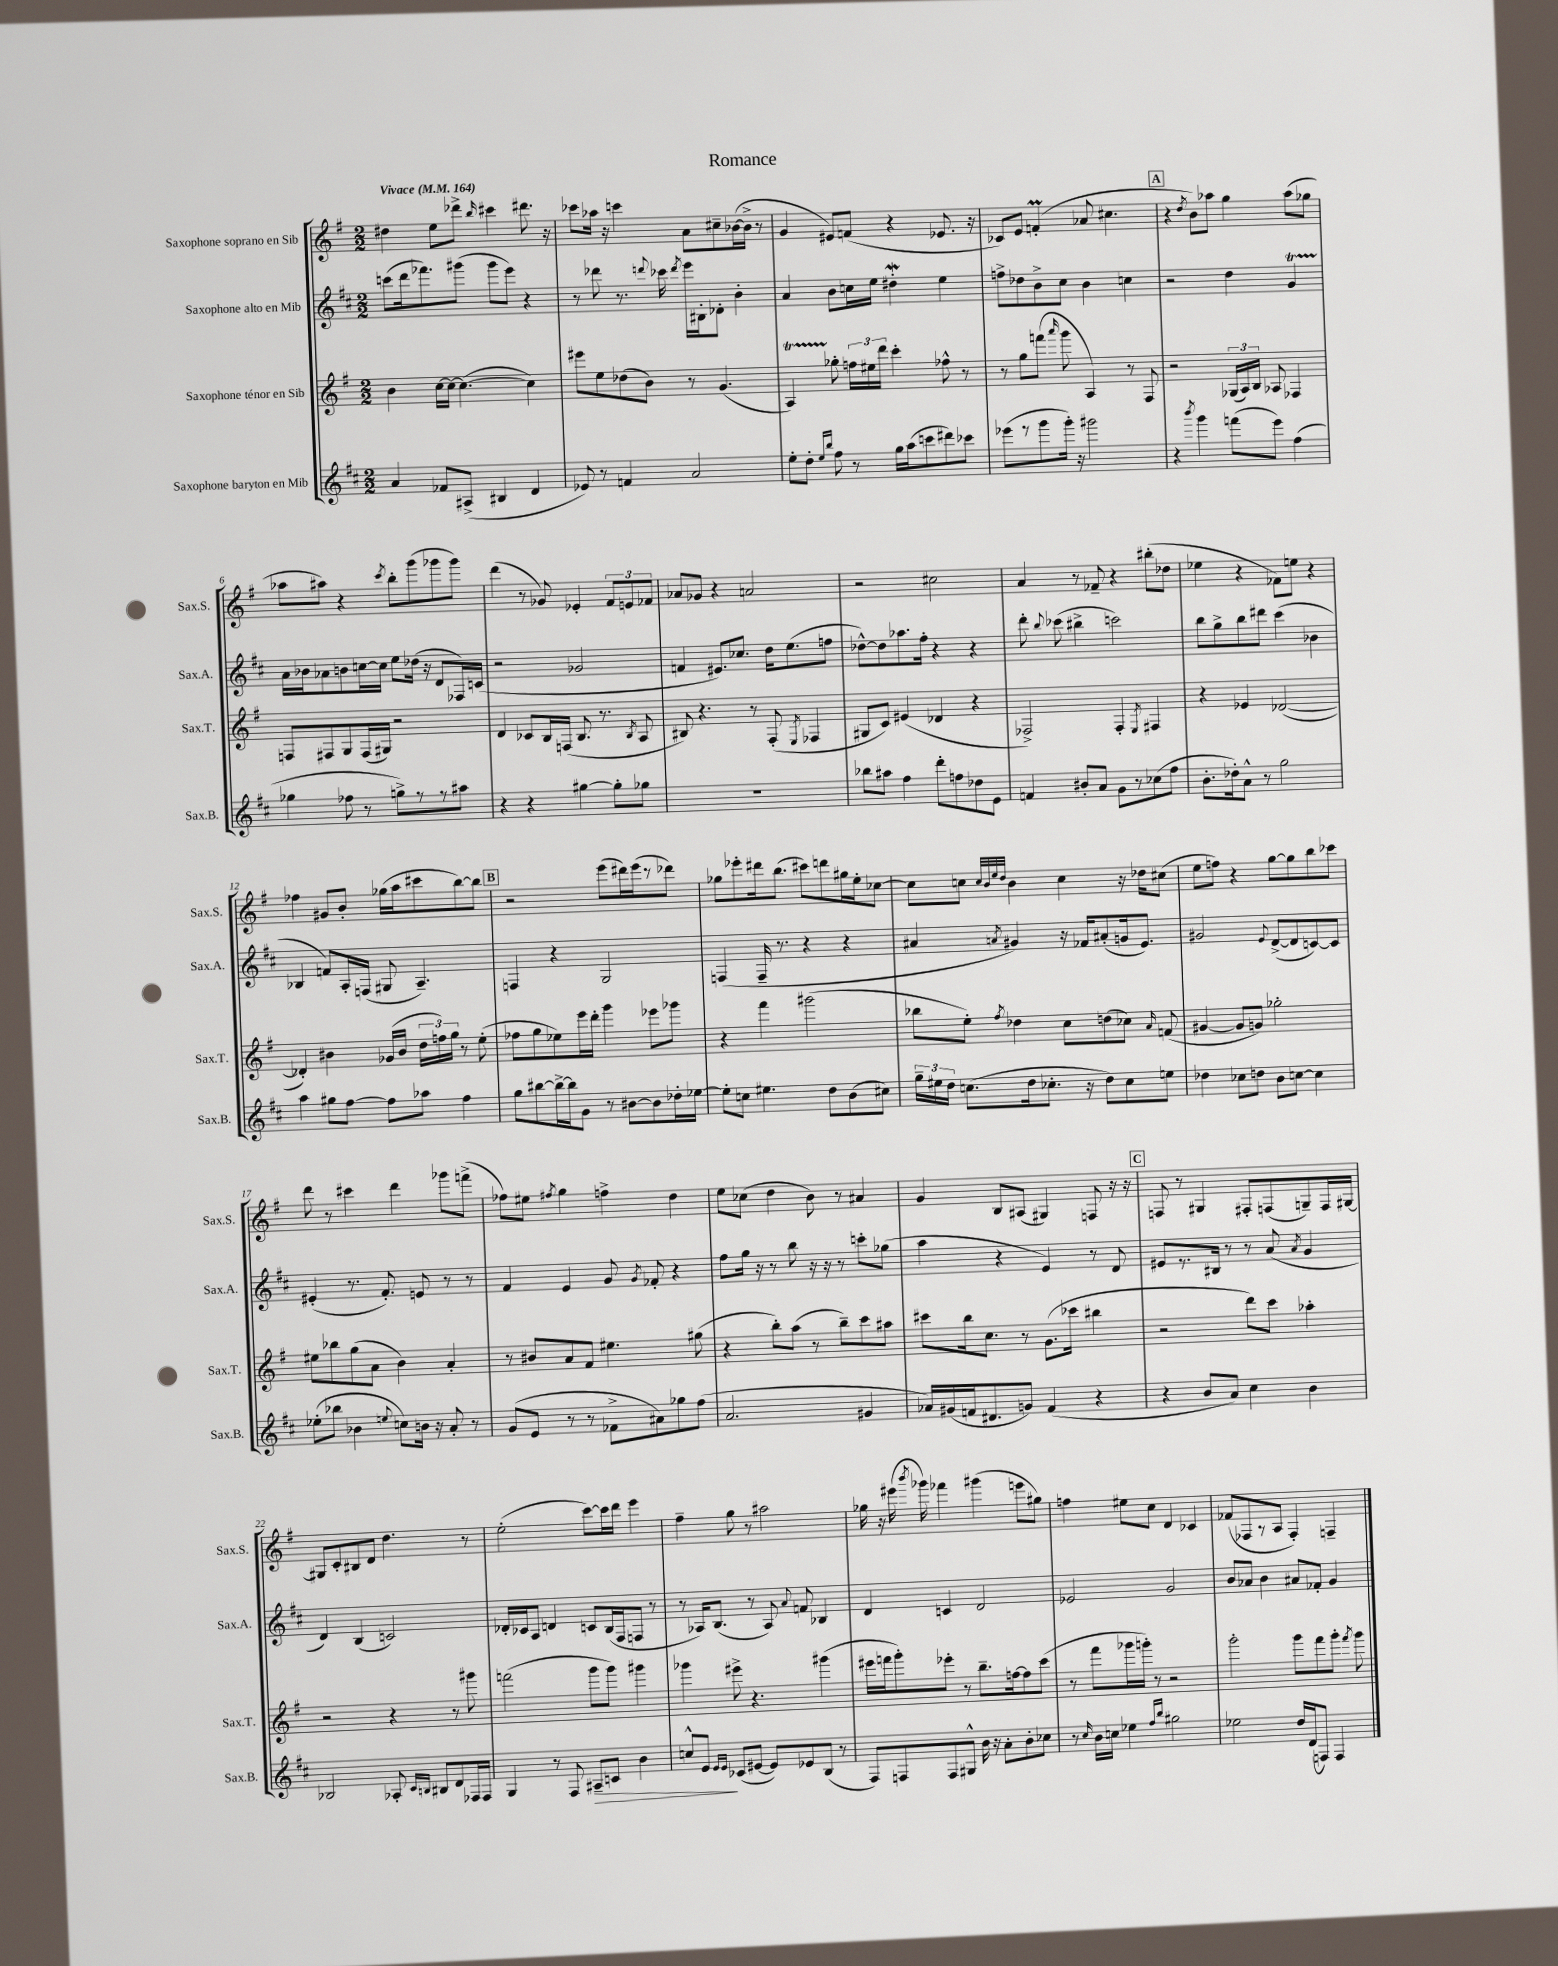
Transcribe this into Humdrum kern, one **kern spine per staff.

**kern	**kern	**kern	**kern
*staff4	*staff3	*staff2	*staff1
*clefG2	*clefG2	*clefG2	*clefG2
*k[f#c#]	*k[f#]	*k[f#c#]	*k[f#]
*M2/2	*M2/2	*M2/2	*M2/2
*MM164	*MM164	*MM164	*MM164
4a	4b	(8ccc	4dd#
.	.	16ddd	.
.	.	8.fff-)	.
8f-	[16cc	.	8ee
.	16cc_	.	.
(8A#^	(4.cc_	(8ggg#	8ddd-^
.	.	.	16qqbb
4B#	.	8ggg#	4ccc#
.	.	8eee)	.
4d	4cc])	4r	8.ddd#
.	.	.	16r
=	=	=	=
8e-)	8eee#	8r	8ccc-
8r	8ee	8ddd-	16aa-
.	.	.	16r
4f	(8dd-	8.r	4ccc
.	8b)	.	.
.	.	8qqddd	.
.	.	16ccc-	.
.	.	8qddd	.
2a	8r	16eee	8a
.	.	16B#'	.
.	(4.g	8d-'	8cc#~
.	.	4b'	([16b-
.	.	.	16b-^]
.	.	.	8r
=	=	=	=
8ee'	4A)	4a	4g
8dd'	.	.	.
16qqee	.	.	.
16qqbb	.	.	.
8ff#	8gg-'	8b	8e#)
8r	24ff	16cc	(8f
.	24ee#	.	.
.	.	16ee	.
.	24ddd	.	.
16gg	4ccc'	4dd#'	4r
(16aa	.	.	.
8ccc	.	.	.
8ddd#)	8ff-^^	4ee	8.e-
8ccc-	8r	.	.
.	.	.	16r
=	=	=	=
(8eee-	8r	8ff^	8c-)
8r	8gg	8dd-	8e
8ggg	(8fff	8b^	(4f'
.	16qqaaa	.	.
16ggg')	8ggg	8cc#	.
16r	.	.	.
2ggg#	4A)	4b	8a-
.	.	.	4.cc#
.	8r	4cc	.
.	8F#	.	.
=	=	=	=
4r	2r	2r	4r
8qbbb	.	.	8qdd
4ggg	.	.	8b)
.	.	.	8aa-
(8fff	(24G-	4dd	4gg
.	24A)	.	.
.	24B	.	.
8eee)	8A-	.	.
(4ff#	4F-	4g	(8aa-
.	.	.	8gg-
=	=	=	=
4gg-	8F	16a	8aa-
.	.	16b-	.
.	8F#	8a-	8aa#)
8ff-	8G	8b	4r
8r	(16F#	[16cc	.
.	16G#)	16cc]	.
.	.	.	8qccc
8gg^)	2r	8ee	8bb'
8r	.	(16dd-	(8ggg
.	.	16r	.
8r	.	8d	8ggg-
8aa#	.	16F-)	8ggg-)
.	.	(16c	.
=	=	=	=
4r	4d	2r	(4ddd
4r	8c-	.	8r
.	16B	.	8g-)
.	(16F	.	.
[4gg#	8.B	2g-	4e-'
.	8.r	.	.
8gg#']	.	.	12f#
.	.	.	12e
.	8qB	.	.
8gg-	8A	.	.
.	.	.	12f-
=	=	=	=
1r	8B#)	4f	8a-
.	4.r	.	8g-
.	.	8.e#)	4r
.	.	8.cc-	.
.	8r	.	2a
.	(8F#'	16dd	.
.	.	(8.ee	.
.	8qE	.	.
.	4F-	.	.
.	.	8ff	.
=	=	=	=
8bb-	8G#	[8dd-^^)	2r
8aa#	8c)	8dd-]	.
4ff#	(4e#	8.aa-	.
.	.	16ff#'	.
8ddd'	4d-	4r	2cc#
8ff	.	.	.
8dd-	4r	4r	.
8e	.	.	.
=	=	=	=
4f	2F-^)	8ddd'	4a
.	.	8qqbb	.
.	.	(8ccc-	.
8b#'	.	4bb#^	8r
8a	.	.	8f-~
8g	4F-'	2ccc)	4r
8r	.	.	.
.	8qE	.	.
(8cc-	4F#	.	(8bb#'
8ff#	.	.	8dd-
=	=	=	=
8.b'	4r	8bb	4ee-
.	.	8gg^	.
16dd-')	.	.	.
8a^^	4e-	8bb	4r
8r	.	8ddd#	.
2gg	([2d-	(4ccc#	8f-)
.	.	.	8ee
.	.	4b-	4r
=	=	=	=
4aa	4d-'])	4B-	4ff-
8gg#	4b#	8f)	8g#
[8ff#	.	16A'	8b'
.	.	(16F	.
8ff#]	(16g-	8G#	(16gg-
.	16b#	.	16aa
8aa-	24dd	4.A~)	8ccc#
.	24ff)	.	.
.	24gg	.	.
4ff#	8r	.	[8bb)
.	(8ee'	.	8bb]
=	=	=	=
8gg	8ff-	4F	2r
[8bb#	8gg	.	.
16bb#^_	8ee-)	4r	.
16bb#]	.	.	.
8g	16eee	.	.
.	16ddd'	.	.
8r	4ggg	2G	(8eee
[8b#	.	.	16ddd#)
.	.	.	(16eee
8b#]	8eee-	.	8r
16dd-'	8ggg-	.	8ddd-)
[16ee-	.	.	.
=	=	=	=
8ee-']	4r	(4F	8gg-
8cc	.	.	8eee-'
4.ee#	4fff#	16F~	16ddd#
.	.	8.r	(8.bb
.	(2ggg#	4r	8ccc#)
8dd	.	.	8ddd
(8b	.	4r	16gg#
.	.	.	16ee'
8cc#)	.	.	[8cc-
=	=	=	=
24gg~	8bb-	4a#	8cc-]
24ee#	.	.	.
24dd	.	.	.
(8.cc	8ee')	.	8cc
.	.	.	32qqcc
.	.	.	32qqb
.	.	.	32qqee
.	8qff#	8qa	32qqdd
.	4dd-	4g#)	4b
16dd	.	.	.
8.cc-'	.	.	.
.	8cc	16r	4cc
16r	.	16f-	.
8dd)	(8dd	(8a#'	.
8cc-	8cc-)	16g	16r
.	.	8.e)	16dd-
.	16qqa	.	.
8ee	(8f	.	(8cc#
=	=	=	=
4dd-	[4g#	2g#	8ee
.	.	.	8ff)
8cc-	8g#]	.	4r
8dd	8g)	.	.
.	.	8qqe	.
8b	2gg-'	([8d^	[8gg
[8cc	.	8d]	8gg]
4cc]	.	[8c)	8bb
.	.	8c]	8ccc-
=	=	=	=
(8ee-'	8ee#	(4e#'	8ddd
8bb-	8bb-	.	8r
4b-	(8gg	8.r	4ccc#
.	8a	.	.
.	.	8.f#')	.
8qqee	.	.	.
8cc)	4b)	.	4ddd
16b	.	8e	.
16r	.	.	.
8a'	4a'	8r	8ggg-
8r	.	8r	(8fff^
=	=	=	=
(8g	8r	4f#	8ff-)
8e	8b#	.	8ee#
.	.	.	8qff#
8r	8a	4e	4gg
8r	8f#	.	.
8f-^	4.ee#	8g	4ff^
.	.	8qg	.
8a#)	.	8f-'	.
8gg-	.	4r	4dd
(8ff#	(8gg#	.	.
=	=	=	=
2.a	4r	8ff#	8ee
.	.	16gg	(8cc-
.	.	16r	.
.	8bb')	8r	4dd
.	(8aa	8bb	.
.	8r	16r	8b)
.	.	16r	.
.	8bb~)	8r	8r
4g#	8ccc	8ccc'	4a#
.	8aa#	(8gg-	.
=	=	=	=
16a-)	8ccc#	4aa	4g
(16g#	.	.	.
16f	16bb	.	.
8.d#	8.cc	.	.
.	.	4r	8B
8g)	8r	.	(8A#
(4f	(8.g	4e)	4G#)
.	16ccc-	.	.
4r	4bb#	8r	8F
.	.	8d	16r
.	.	.	16r
=	=	=	=
4r	2r	8e#	8F
.	.	8.r	8r
8b	.	.	4G#
.	.	16B#	.
8a)	.	8r	.
4cc#	8ddd)	8r	8F#'
.	8ccc	(8a	(8F
.	.	8qa	.
4b	4aa-'	4g	8G~)
.	.	.	16F
.	.	.	[16G#
=	=	=	=
2B-	2r	4d)	8G#]
.	.	.	8c'
.	.	(4B	8B#
.	.	.	8d
8A-'	4r	2c)	4.dd
16qqc#	.	.	.
16qqB	.	.	.
8B#	.	.	.
8d	8r	.	.
16F-	8ggg#	.	8r
16F-	.	.	.
=	=	=	=
4G	(2fff	16d-'	(2ee'
.	.	16c-	.
.	.	8A	.
8r	.	4d	.
8F#	.	.	.
8A#~	8ggg	8c	[8ccc)
8c	8ggg)	(16B	16ccc]
.	.	16F#	16ddd
4b	4ggg#	8F	4eee
.	.	8r	.
=	=	=	=
8cc^^	4ggg-	8r	4ff#~
8e	.	16A-)	.
.	.	(8.B	.
16qqe	.	.	.
16qqe	.	.	.
(8c-	8eee#^	.	8gg
[8e#	4.r	8r	8r
8e#])	.	8A-)	2aa#
.	.	8qqa	.
8e-	.	8f	.
(8B	(4ggg#	4B-	.
8r	.	.	.
=	=	=	=
8F#)	16eee#	4d	16gg-
.	16fff	.	16r
8F	8ggg')	.	(16eee#
.	.	.	8qbbb
.	.	.	16ggg-)
8F	8eee-'	4c	4fff-
8G#^^	8r	.	.
16b	8.bb~	2d	(4ggg#
16r	.	.	.
8a'	.	.	.
.	[16ff	.	.
8b'	8ff]	.	8eee
8cc-	(8ccc	.	8gg#)
=	=	=	=
8r	8r	2e-	4ff
16qqcc#	.	.	.
16b	8fff#	.	.
16cc	.	.	.
4ee-	16ggg-	.	8ee#
.	16ggg')	.	.
.	8r	.	8cc
16qqff#	.	.	.
16qqbb	.	.	.
2gg#	2r	2g	4d
.	.	.	4c-
=	=	=	=
2ee-	2ggg'	8b	(8f-
.	.	8a-	8F-
.	.	4b	8r
.	.	.	8A
16dd	8ggg	8a#	4F-')
(16d	.	.	.
8F)	8fff#	8f-'	.
4F	8ggg'	4g	4F~
.	8qfff#	.	.
.	8ggg	.	.
==	==	==	==
*-	*-	*-	*-
